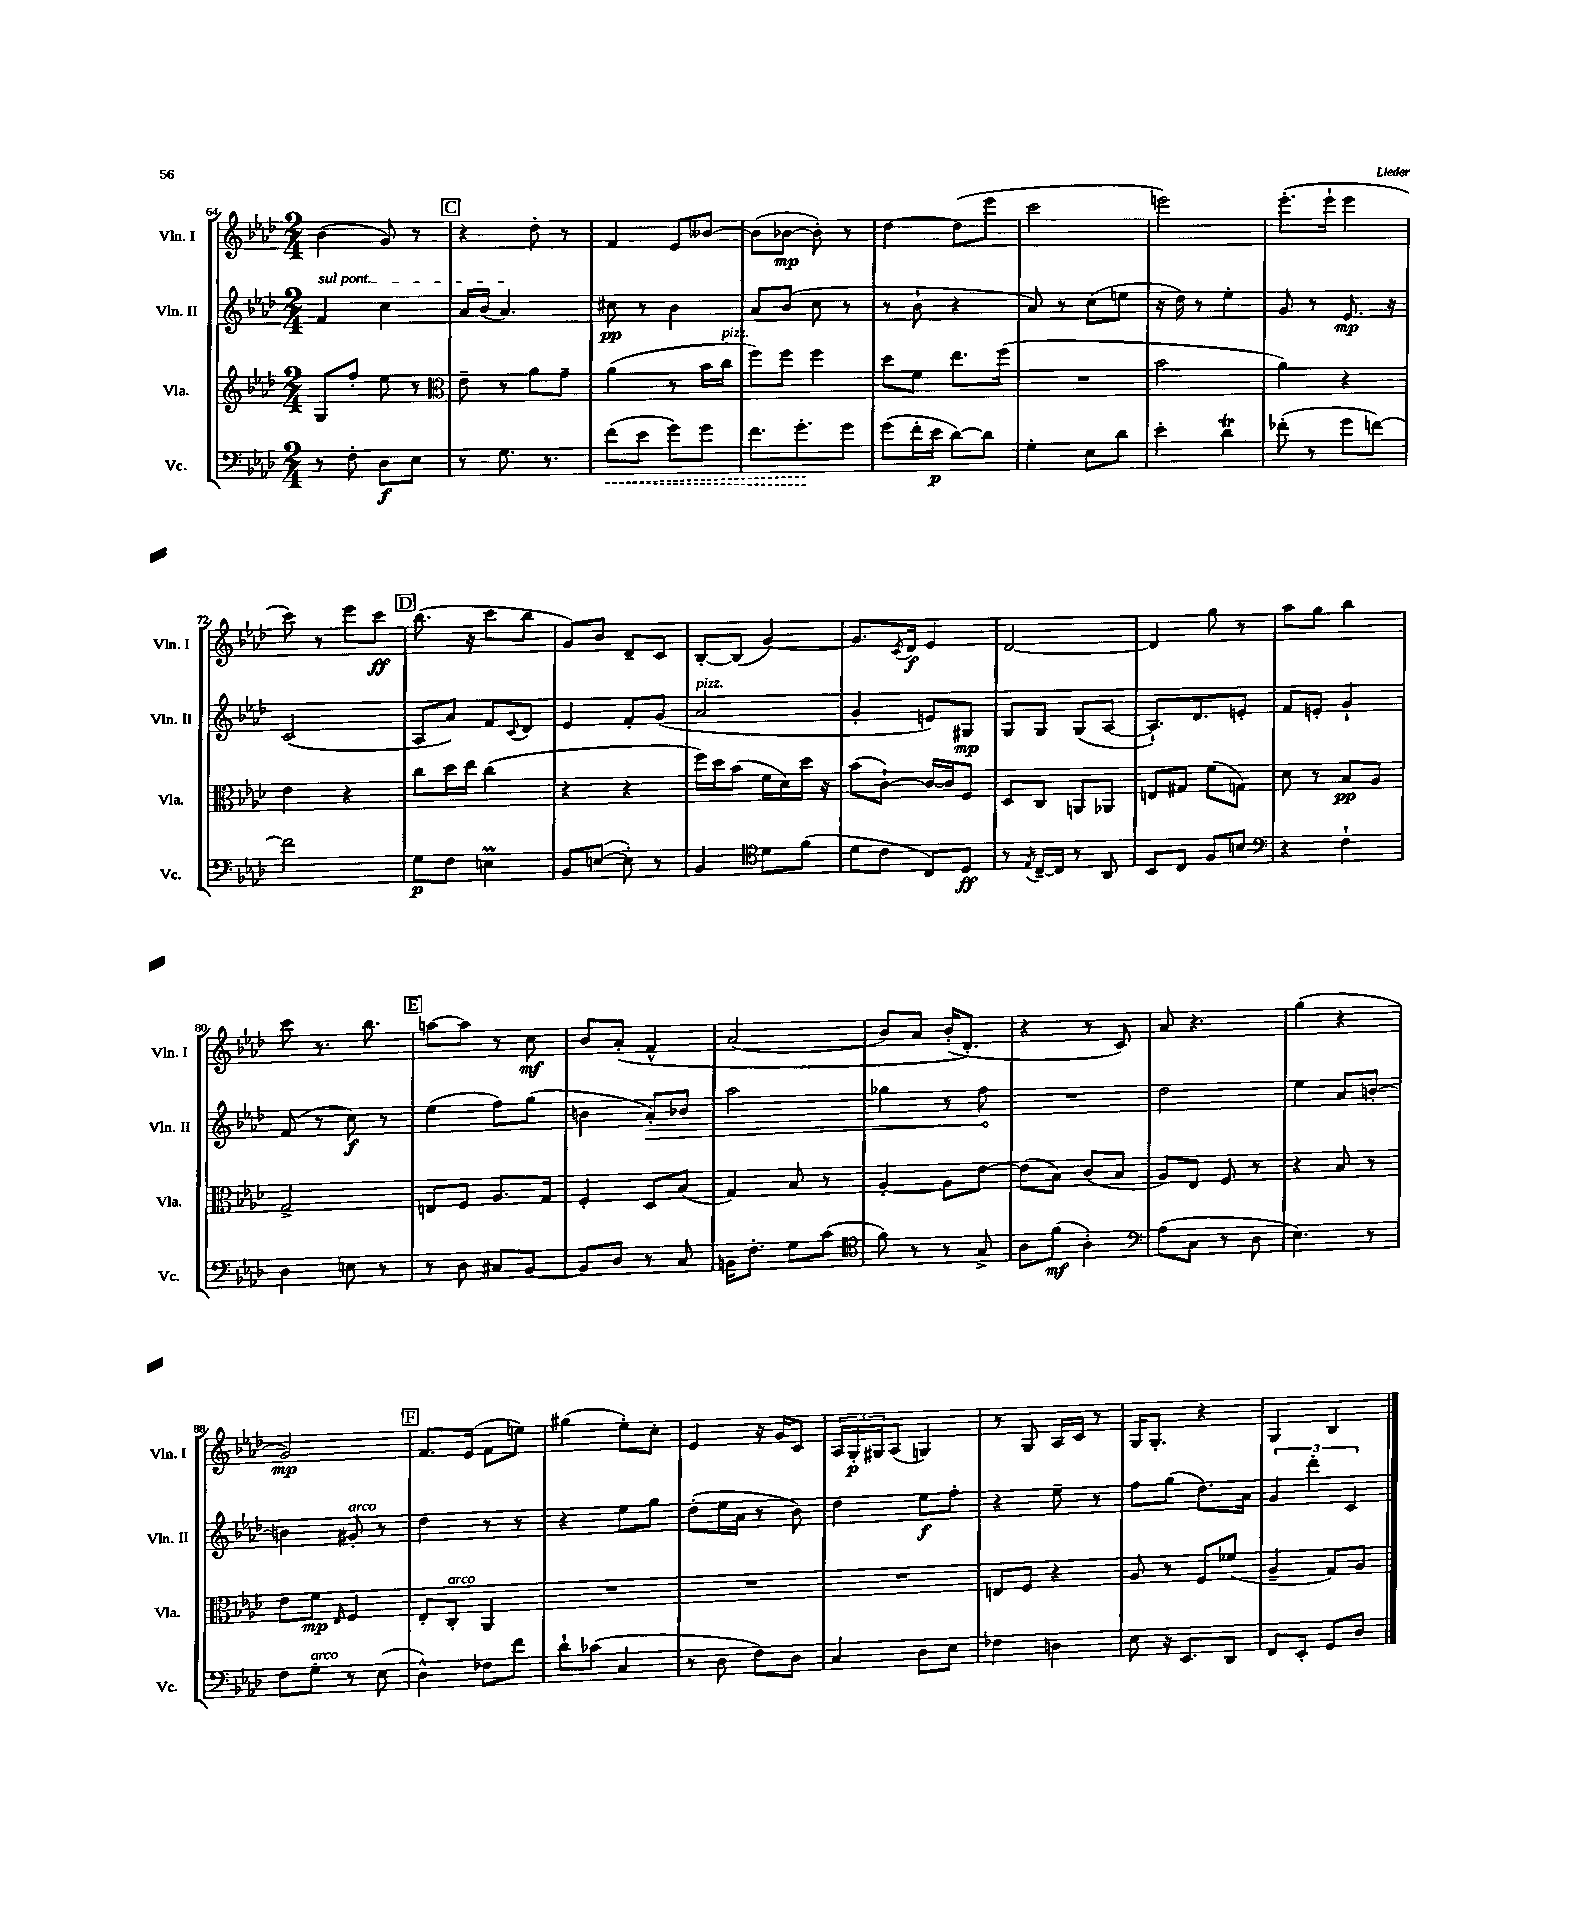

**kern	**dynam	**kern	**dynam	**kern	**dynam	**kern	**dynam
*part4	*part4	*part3	*part3	*part2	*part2	*part1	*part1
*staff4	*staff4	*staff3	*staff3	*staff2	*staff2	*staff1	*staff1
*I"Vc.	*	*I"Vla.	*	*I"Vln. II	*	*I"Vln. I	*
*I'Vc.	*	*I'Vla.	*	*I'Vln. II	*	*I'Vln. I	*
*clefF4	*	*clefG2	*	*clefG2	*	*clefG2	*
*k[b-e-a-d-]	*	*k[b-e-a-d-]	*	*k[b-e-a-d-]	*	*k[b-e-a-d-]	*
*M2/4	*	*M2/4	*	*M2/4	*	*M2/4	*
=64	=64	=64	=64	=64	=64	=64	=64
!	!	!	!	!LO:TX:a:i:t=sul pont.	!	!	!
8r	.	8G/L	.	4f/	.	(4b-\	.
8F'\	.	8ff'/J	.	.	.	.	.
8D-\L	f	8ee-\	.	4cc\	.	8g/)	.
8E-\J	.	8r	.	.	.	8r	.
!!LO:REH:place=s1:t=C
=65	=65	=65	=65	=65	=65	=65	=65
*	*	*clefC3	*	*	*	*	*
8r	.	8e-~\	.	16a-/LL	.	4r	.
.	.	.	.	(16b-/JJ	.	.	.
8.G\	.	8r	.	4.a-/)	.	.	.
.	.	8a-\L	.	.	.	8dd-'\	.
8.r	.	.	.	.	.	.	.
.	.	8g~\J	.	.	.	8r	.
=66	=66	=66	=66	=66	=66	=66	=66
!	!LO:HP:b	!	!	!	!	!	!
(8f\L	<	(4a-\	.	8cc#X\	pp	4f/	.
8e-\J	.	.	.	8r	.	.	.
8g\L)	.	8r	.	4b-\	.	8e-/L	.
8g\J	.	16b-\LL	.	.	.	[8b--X/J	.
!	!	!LO:TX:a:i:t=pizz.	!	!	!	!	!
.	.	16cc\JJ	.	.	.	.	.
=67	=67	=67	=67	=67	=67	=67	=67
8.f\L	.	8ff\L)	.	8a-/L	.	(8b--\L]	.
.	.	8ff\J	.	(8b-/J	.	[8b-X\J	mp
8.g'\	.	.	.	.	.	.	.
.	.	4ff\	.	8cc\	.	8b-'\])	.
8g\J	[	.	.	8r	.	8r	.
=68	=68	=68	=68	=68	=68	=68	=68
(8g\L	.	8dd-\L	.	8r	.	[4dd-\	.
16f'\L	.	8f\J	.	8b-`\	.	.	.
16e-\JJ	p	.	.	.	.	.	.
[8d-\L)	.	8.ee-\L	.	4r	.	(8dd-\L]	.
8d-\J]	.	.	.	.	.	8eee-\J	.
.	.	(16ff\Jk	.	.	.	.	.
=69	=69	=69	=69	=69	=69	=69	=69
4G'\	.	2r	.	8a-/)	.	2ccc\	.
.	.	.	.	8r	.	.	.
8E-\L	.	.	.	(8cc\L	.	.	.
8d-\J	.	.	.	8een\J	.	.	.
=70	=70	=70	=70	=70	=70	=70	=70
4e-'\	.	2b-\	.	16r	.	2eeen\)	.
.	.	.	.	16dd-\)	.	.	.
.	.	.	.	8r	.	.	.
4d-T\	.	.	.	4ee-'\	.	.	.
=71	=71	=71	=71	=71	=71	=71	=71
(8f-X'\	.	4a-\)	.	8g/	.	(8.eee-'\L	.
8r	.	.	.	8r	.	.	.
.	.	.	.	.	.	16eee-`\Jk	.
8g\L	.	4r	.	8.e-/	mp	4eee-\	.
[8fn\J)	.	.	.	.	.	.	.
.	.	.	.	16r	.	.	.
!!LO:LB:g=z
=72	=72	=72	=72	=72	=72	=72	=72
2f\]	.	4e-\	.	(2c/	.	8ccc\)	.
.	.	.	.	.	.	8r	.
.	.	4r	.	.	.	8eee-\L	.
.	.	.	.	.	.	8ccc\J	ff
!!LO:REH:place=s1:t=D
=73	=73	=73	=73	=73	=73	=73	=73
8G\L	p	8cc\L	.	8A-/L	.	(8.bb-\	.
8F\J	.	16dd-\L	.	8a-/J)	.	.	.
.	.	16ee-\JJ	.	.	.	16r	.
4Enm\	.	(4cc\	.	8f/L	.	8ccc\L	.
.	.	.	.	8qqc/	.	.	.
.	.	.	.	8d-/J	.	8bb-\J	.
=74	=74	=74	=74	=74	=74	=74	=74
8BB-/L	.	4r	.	4e-/	.	8g/L)	.
([8En/J	.	.	.	.	.	8b-/J	.
8E'\])	.	4r	.	8f'/L	.	8d-~/L	.
8r	.	.	.	(8g/J	.	8c/J	.
=75	=75	=75	=75	=75	=75	=75	=75
!	!	!	!	!LO:TX:a:i:t=pizz.	!	!	!
4BB-/	.	16ff\LL)	.	2a-/	.	[8B-'/L	.
.	.	16dd-\J	.	.	.	.	.
.	.	(8b-\J	.	.	.	(8B-/J]	.
*clefC4	*	*	*	*	*	*	*
8d-\L	.	16f\LL	.	.	.	[4g/)	.
.	.	16d-\)	.	.	.	.	.
(8f\J	.	16dd-\JJ	.	.	.	.	.
.	.	16r	.	.	.	.	.
=76	=76	=76	=76	=76	=76	=76	=76
8d-\L	.	(8b-\L	.	4g'/	.	8.g/L]	.
8c\J	.	[8c`\J)	.	.	.	.	.
.	.	.	.	.	.	8qc/	.
.	.	.	.	.	.	16d-/Jk	f
8C/L)	.	16c/LL_	.	8en/L)	.	4e-/	.
.	.	16c/J]	.	.	.	.	.
8D-/J	ff	8F/J	.	8G#X/J	mp	.	.
=77	=77	=77	=77	=77	=77	=77	=77
8r	.	8D-/L	.	8G/L	.	[2d-/	.
8qE-/	.	.	.	.	.	.	.
[16C~/LL	.	8C/J	.	8G/J	.	.	.
16C/JJ]	.	.	.	.	.	.	.
8r	.	8AAn/L	.	(8G/L	.	.	.
8AA-/	.	8AA-X/J	.	[8A-/J	.	.	.
=78	=78	=78	=78	=78	=78	=78	=78
8BB-/L	.	8En/L	.	8.A-`/L])	.	4d-/]	.
8C/J	.	8G#X/J	.	.	.	.	.
.	.	.	.	8.d-/	.	.	.
8F/L	.	(8f\L	.	.	.	8gg\	.
8Bn/J	.	8Gn\J)	.	8en'/J	.	8r	.
=79	=79	=79	=79	=79	=79	=79	=79
*clefF4	*	*	*	*	*	*	*
4r	.	8d-\	.	8f/L	.	8aa-\L	.
.	.	8r	.	8en'/J	.	8gg\J	.
4F`\	.	8B-/L	pp	4g`/	.	4bb-\	.
.	.	8A-/J	.	.	.	.	.
!!LO:LB:g=z
=80	=80	=80	=80	=80	=80	=80	=80
4D-\	.	2G^/	.	(8f/	.	8ccc\	.
.	.	.	.	8r	.	8.r	.
8En\	.	.	.	8cc\)	f	.	.
.	.	.	.	.	.	8.bb-\	.
8r	.	.	.	8r	.	.	.
!!LO:REH:place=s1:t=E
=81	=81	=81	=81	=81	=81	=81	=81
8r	.	8En/L	.	(4ee-\	.	[8aan\L	.
8D-\	.	8F/J	.	.	.	8aa\J]	.
8C#X/L	.	8.A-/L	.	8ff\L)	.	8r	.
[8BB-/J	.	.	.	(8gg\J	.	8cc\	mf
.	.	16G/Jk	.	.	.	.	.
=82	=82	=82	=82	=82	=82	=82	=82
8BB-/L]	.	4F'/	.	4bn\	.	8b-/L	.
8D-/J	.	.	.	.	.	(8a-'/J	.
!	!	!	!	!	!LO:HP:b	!	!
8r	.	8D-/L	.	8a-'/L)	>	4f^^/	.
8C/	.	(8B-/J	.	8b-X/J	.	.	.
=83	=83	=83	=83	=83	=83	=83	=83
16BBn\KL	.	4G/)	.	2aa-\	.	(2a-/	.
8.F'\J	.	.	.	.	.	.	.
8G\L	.	8B-/	.	.	.	.	.
(8c\J	.	8r	.	.	.	.	.
=84	=84	=84	=84	=84	=84	=84	=84
*clefC4	*	*	*	*	*	*	*
8f\)	.	[4A-'/	.	4gg-X\	.	8b-/L)	.
8r	.	.	.	.	.	8a-/J	.
8r	.	8A-\L]	.	8r	.	(16b-'/KL	.
.	.	.	.	.	.	8.d-'/J)	.
8G^/	.	[8e-\J	.	8ff\	.	.	.
.	.	.	.	.	]	.	.
=85	=85	=85	=85	=85	=85	=85	=85
8A-\L	.	(8e-\L]	.	2r	.	4r	.
(8f\J	mf	8B-\J)	.	.	.	.	.
4A-'\)	.	(8c/L	.	.	.	8r	.
.	.	8B-/J	.	.	.	8c/)	.
=86	=86	=86	=86	=86	=86	=86	=86
*clefF4	*	*	*	*	*	*	*
(8A-\L	.	8A-/L)	.	2dd-\	.	8a-/	.
8C\J	.	8E-/J	.	.	.	4.r	.
8r	.	8F/	.	.	.	.	.
8D-\	.	8r	.	.	.	.	.
=87	=87	=87	=87	=87	=87	=87	=87
4.E-\)	.	4r	.	4ee-\	.	(4gg\	.
.	.	8B-/	.	8a-/L	.	4r	.
8r	.	8r	.	[8bn'/J	.	.	.
!!LO:LB:g=z
=88	=88	=88	=88	=88	=88	=88	=88
8F\L	.	8e-\L	.	4bn\]	.	2g/)	mp
!LO:TX:a:i:t=arco	!	!	!	!	!	!	!
8G'\J	.	8f\J	mp	.	.	.	.
.	.	16qqE-/	.	.	.	.	.
!	!	!	!	!LO:TX:a:i:t=arco	!	!	!
8r	.	4F/	.	8g#X'/	.	.	.
(8E-\	.	.	.	8r	.	.	.
!!LO:REH:place=s1:t=F
=89	=89	=89	=89	=89	=89	=89	=89
4D-^^\)	.	8E-'/L	.	4dd-\	.	8.f/L	.
!	!	!LO:TX:a:i:t=arco	!	!	!	!	!
.	.	8C'/J	.	.	.	.	.
.	.	.	.	.	.	(16e-/Jk	.
8F-X\L	.	4AA-/	.	8r	.	8f\L	.
8f\J	.	.	.	8r	.	8een\J)	.
=90	=90	=90	=90	=90	=90	=90	=90
8d-`\L	.	2r	.	4r	.	(4gg#X\	.
(8c-X\J	.	.	.	.	.	.	.
4C/	.	.	.	8ee-\L	.	8ee-'\L)	.
.	.	.	.	8gg\J	.	8cc'\J	.
=91	=91	=91	=91	=91	=91	=91	=91
8r	.	2r	.	(8dd-'\L	.	4e-/	.
8D-\	.	.	.	16ee-\L	.	.	.
.	.	.	.	16a-\JJ	.	.	.
8F\L)	.	.	.	8r	.	16r	.
.	.	.	.	.	.	16g/KL	.
8D-\J	.	.	.	8b-\)	.	8c/J	.
=92	=92	=92	=92	=92	=92	=92	=92
4C/	.	2r	.	4dd-\	.	24A-/LL	.
.	.	.	.	.	.	24G'/	p
.	.	.	.	.	.	24G#X/J	.
.	.	.	.	.	.	(8A-/J	.
8D-\L	.	.	.	8ee-\L	f	4Gn/)	.
8E-\J	.	.	.	8ff'\J	.	.	.
=93	=93	=93	=93	=93	=93	=93	=93
4F-X\	.	8En/L	.	4r	.	8r	.
.	.	8F/J	.	.	.	8G/	.
4Dn\	.	4r	.	8ee-~\	.	16A-/LL	.
.	.	.	.	.	.	16c/JJ	.
.	.	.	.	8r	.	8r	.
=94	=94	=94	=94	=94	=94	=94	=94
8E-\	.	8A-/	.	8ff\L	.	16G/KL	.
.	.	.	.	.	.	8.G'/J	.
16r	.	8r	.	(8gg\J	.	.	.
8.EE-/L	.	.	.	.	.	.	.
.	.	8F/L	.	8.dd-\L)	.	4r	.
8DD-/J	.	(8f-X/J	.	.	.	.	.
.	.	.	.	16a-\Jk	.	.	.
=95	=95	=95	=95	=95	=95	=95	=95
8FF/L	.	4A-~/	.	6g/	.	4G/	.
8EE-'/J	.	.	.	.	.	.	.
.	.	.	.	6ddd-'\	.	.	.
8GG/L	.	8G/L)	.	.	.	4B-/	.
.	.	.	.	6c/	.	.	.
8D-/J	.	8A-/J	.	.	.	.	.
==	==	==	==	==	==	==	==
*-	*-	*-	*-	*-	*-	*-	*-
